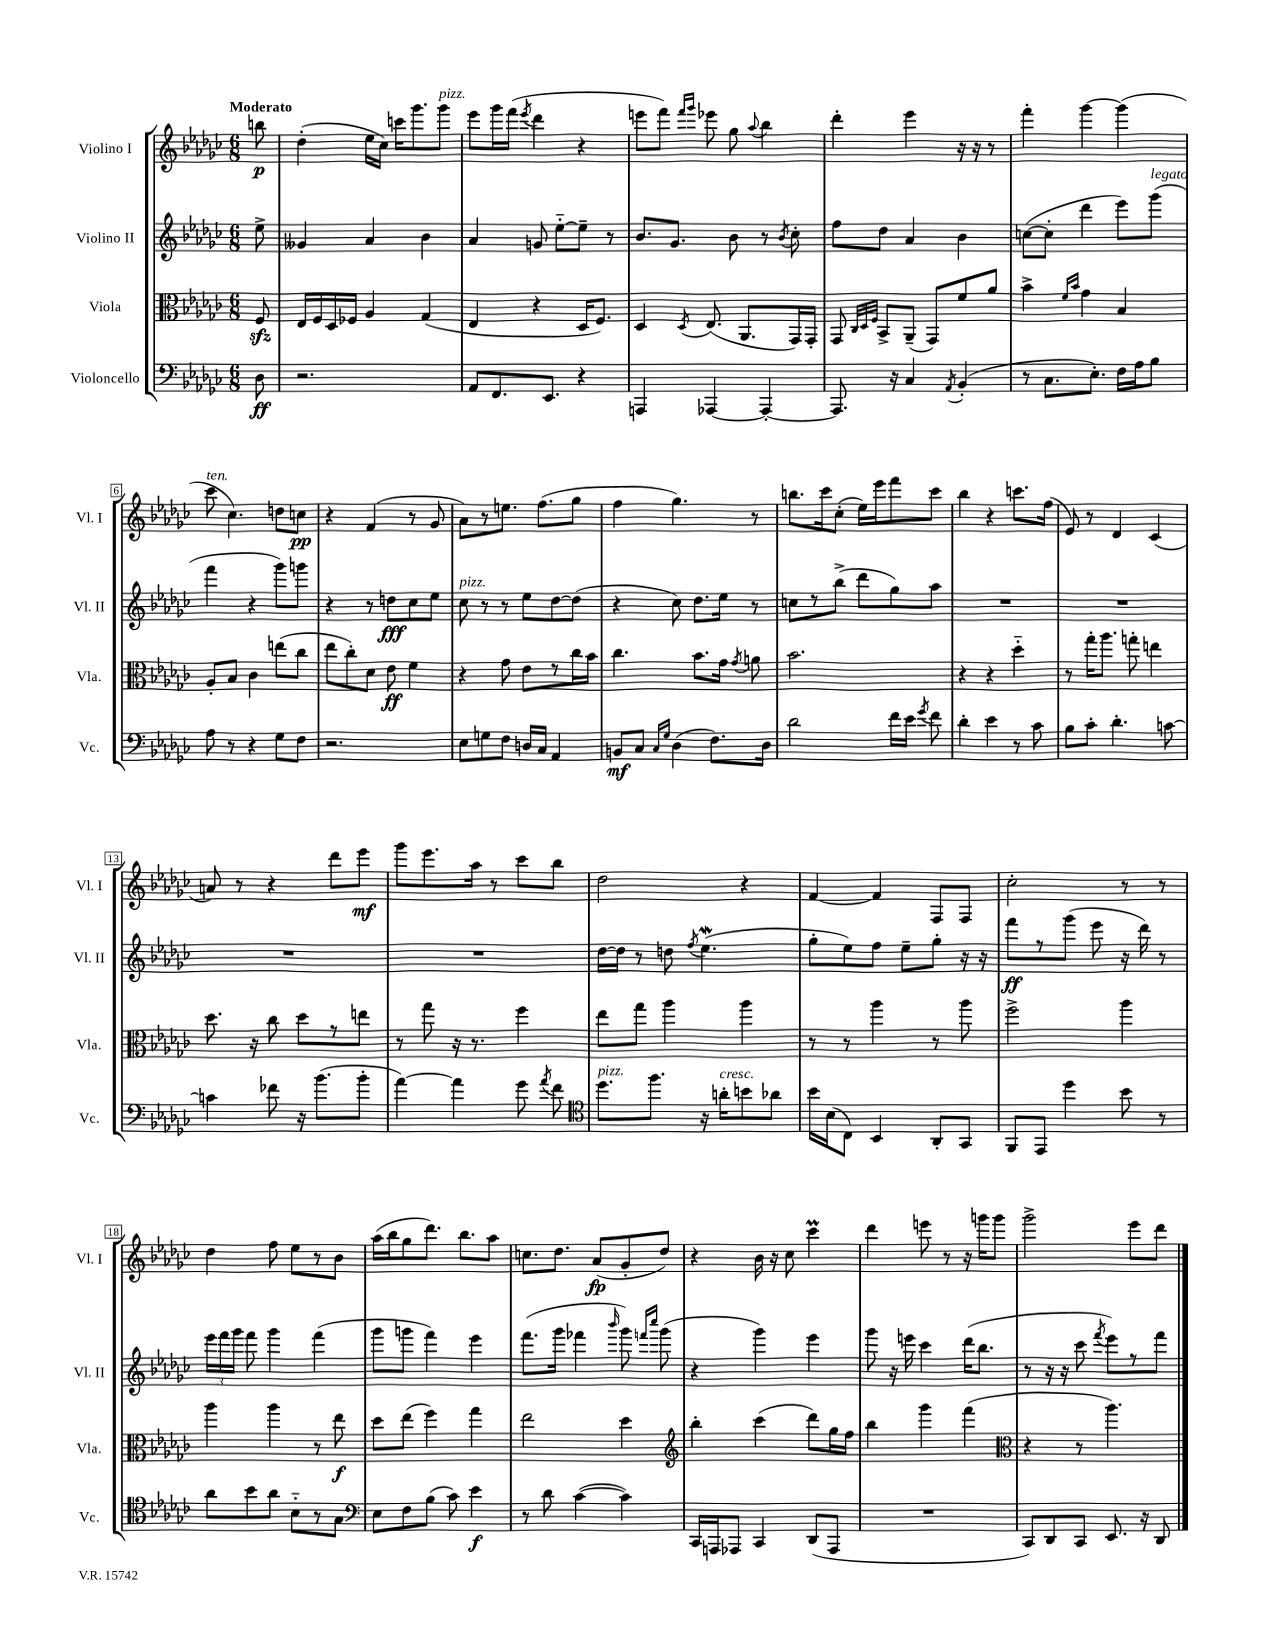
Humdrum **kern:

**kern	**kern	**kern	**kern
*staff4	*staff3	*staff2	*staff1
*clefF4	*clefC3	*clefG2	*clefG2
*k[b-e-a-d-g-c-]	*k[b-e-a-d-g-c-]	*k[b-e-a-d-g-c-]	*k[b-e-a-d-g-c-]
*M6/8	*M6/8	*M6/8	*M6/8
8D-	8F	8ee-^	8bb
=	=	=	=
2.r	16E-	4g--	(4dd-'
.	16F	.	.
.	16D-	.	.
.	16F-	.	.
.	4A-	4a-	16ee-
.	.	.	16cc-)
.	.	.	16ccc
.	.	.	8.ggg-
.	(4G-	4b-	.
.	.	.	8ggg-
=	=	=	=
8AA-	4E-	4a-	8eee-
8.FF	.	.	16ggg-
.	.	.	(16fff
.	.	.	8qeee-
.	4r	8g	4ddd-
8.EE-	.	.	.
.	.	[8ee-'~	.
4r	16D-	8ee-~]	4r
.	8.F)	.	.
.	.	8r	.
=	=	=	=
4AAA	4D-	8.b-	8eee
.	.	.	8fff)
.	.	8.g-	.
.	.	.	16qqfff
.	8qD-	.	16qqggg-
[4AAA-	(8.E-	.	8eee-
.	.	8b-	8gg-
.	8.AA-	.	.
.	.	.	8qqaa-
4AAA-'_	.	8r	4bb-
.	.	8qb-	.
.	16GG-)	8cc-'	.
.	16GG-'	.	.
=	=	=	=
8.AAA-]	8GG-	8ff	4ddd-'
.	32qqC-	.	.
.	32qqD-	.	.
.	32qqF	.	.
.	8BB-^	8dd-	.
16r	.	.	.
4C-	(8AA-~	4a-	4eee-
.	8GG-)	.	.
8qAA-	.	.	.
(4BB-'	8f	4b-	16r
.	.	.	16r
.	8a-	.	8r
=	=	=	=
8r	4b-^	([8cc	4fff'
8.C-	.	8cc']	.
.	16qqf	.	.
.	16qqb-	.	.
.	4g-	4ddd-	[4ggg-
8.E-')	.	.	.
16F	4B-	8eee-)	(4ggg-]
16A-	.	.	.
8B-	.	(8ggg-	.
=	=	=	=
8A-	8A-'	4fff	8ccc-
8r	8B-	.	4.cc-)
4r	4c-	4r	.
8G-	(8ee	8ggg-)	8dd
8F	8cc-	8ggg	8cc
=	=	=	=
2.r	8ee-	4r	4r
.	8cc-')	.	.
.	8d-	8r	(4f
.	8e-	8dd	.
.	4f	8cc-	8r
.	.	8ee-	8g-
=	=	=	=
8E-	4r	8cc-	8a-)
8G	.	8r	8r
8F	8g-	8r	8.ee
16D	8e-	8ee-	.
16C-	.	.	(8.ff
4AA-	8r	[8dd-	.
.	16cc-	(8dd-]	8gg-
.	16b-	.	.
=	=	=	=
8BB	4.cc-	4r	4ff
8C-	.	.	.
16qqC-	.	.	.
16qqG-	.	.	.
(4D-	.	8cc-)	4.gg-)
.	8.b-	8.dd-	.
8.F)	.	.	.
.	16g-	16ee-	.
.	8qg-	.	.
.	8a	8r	8r
16D-	.	.	.
=	=	=	=
2d-	2.b-	8cc	8.bb
.	.	8r	.
.	.	.	16ccc-
.	.	(8bb-^	(8cc-'
.	.	8ddd-	16ee-)
.	.	.	16eee-
16f	.	8gg-)	8fff
16e-	.	.	.
8qg-	.	.	.
8f	.	8aa-	8ccc-
=	=	=	=
4d-'	4r	2.r	4bb-
4e-	4r	.	4r
8r	4dd-'~	.	8.ccc
8c-	.	.	.
.	.	.	(16ff
=	=	=	=
8B-	8r	2.r	8e-)
8c-'	16gg-'	.	8r
.	8.aa-	.	.
4.d-'	.	.	4d-
.	8gg'	.	.
.	4ee	.	(4c-
[8c	.	.	.
=	=	=	=
4c]	8.dd-	2.r	8a)
.	.	.	8r
.	16r	.	.
8f-	8cc-	.	4r
16r	8dd-	.	.
(8.b-	.	.	.
.	8r	.	8ddd-
8b-'	8ee	.	8eee-
=	=	=	=
[4a-)	8r	2.r	8ggg-
.	8gg-	.	8.eee-
4a-]	16r	.	.
.	8.r	.	16aa-
.	.	.	8r
8g-	4ff	.	8ccc-
8qa-	.	.	.
8f	.	.	8bb-
=	=	=	=
*clefC4	*	*	*
8.dd-	8ee-	[16dd-	2dd-
.	.	16dd-]	.
.	8gg-	8r	.
8.ff	.	.	.
.	4aa-	8dd	.
.	.	8qff	.
16r	.	(4.ee-	.
16a'	.	.	.
8b	4aa-	.	4r
8a-	.	.	.
=	=	=	=
16b-	8r	8gg-'	[4f
(16B-	.	.	.
8C-)	8r	8ee-)	.
4BB-	4aa-	8ff	4f]
.	.	8ee-~	.
8AA-'	8r	8gg-'	8F
8GG-	8aa-	16r	8F
.	.	16r	.
=	=	=	=
8FF	2ff^	8fff	2cc-'
8EE-	.	8r	.
4dd-	.	(8ggg-	.
.	.	8eee-	.
8b-	4aa-	16r	8r
.	.	16ddd-)	.
8r	.	8r	8r
=	=	=	=
8a-	4aa-	24eee-	4dd-
.	.	24fff	.
.	.	24ggg-	.
8b-	.	8fff	.
8a-	4aa-	4ggg-	8ff
8B-'~	.	.	8ee-
8r	8r	(4fff	8r
8G-	8ee-	.	8b-
=	=	=	=
*clefF4	*	*	*
8E-	8dd-	8ggg-	(16aa-
.	.	.	16bb-
8F	(8ee-	8ggg	8gg-
(8B-	4ff)	4fff)	8.ddd-)
8c-)	.	.	.
.	.	.	8.bb-
4e-	4gg-	4eee-	.
.	.	.	8aa-
=	=	=	=
8r	2ee-	(8.fff	8.cc
8d-	.	.	.
.	.	16ggg-	8.dd-
([4c-	.	4fff-	.
.	.	.	(8a-
.	.	16qqbbb-	.
4c-])	4dd-	8ggg-)	8g-'
.	.	16qqfff	.
.	.	16qqcccc-	.
.	.	(8ggg-	8dd-)
=	=	=	=
*	*clefG2	*	*
16CC-	4bb-'	4r	4r
16AAA	.	.	.
8AAA-	.	.	.
4CC-	(4ccc-	4ggg-)	16b-
.	.	.	16r
.	.	.	8cc-
(8DD-	8ddd-)	4eee-	4ccc-
8AAA-	16gg-	.	.
.	16ff	.	.
=	=	=	=
2.r	4bb-	8ggg-	4ddd-
.	.	16r	.
.	.	16eee	.
.	4ggg-	4ccc-	8eee
.	.	.	8r
.	(4fff	(16ddd-	16r
.	.	8.bb-	16ggg
.	.	.	8ggg
=	=	=	=
*	*clefC3	*	*
8CC-)	4r	8r	2ggg-^
8DD-	.	16r	.
.	.	16r	.
8CC-	8r	8ccc-	.
.	.	8qfff	.
8.EE-	4.aa-)	8eee-)	.
.	.	8r	8eee-
16r	.	.	.
8DD-	.	8fff	8ddd-
==	==	==	==
*-	*-	*-	*-
